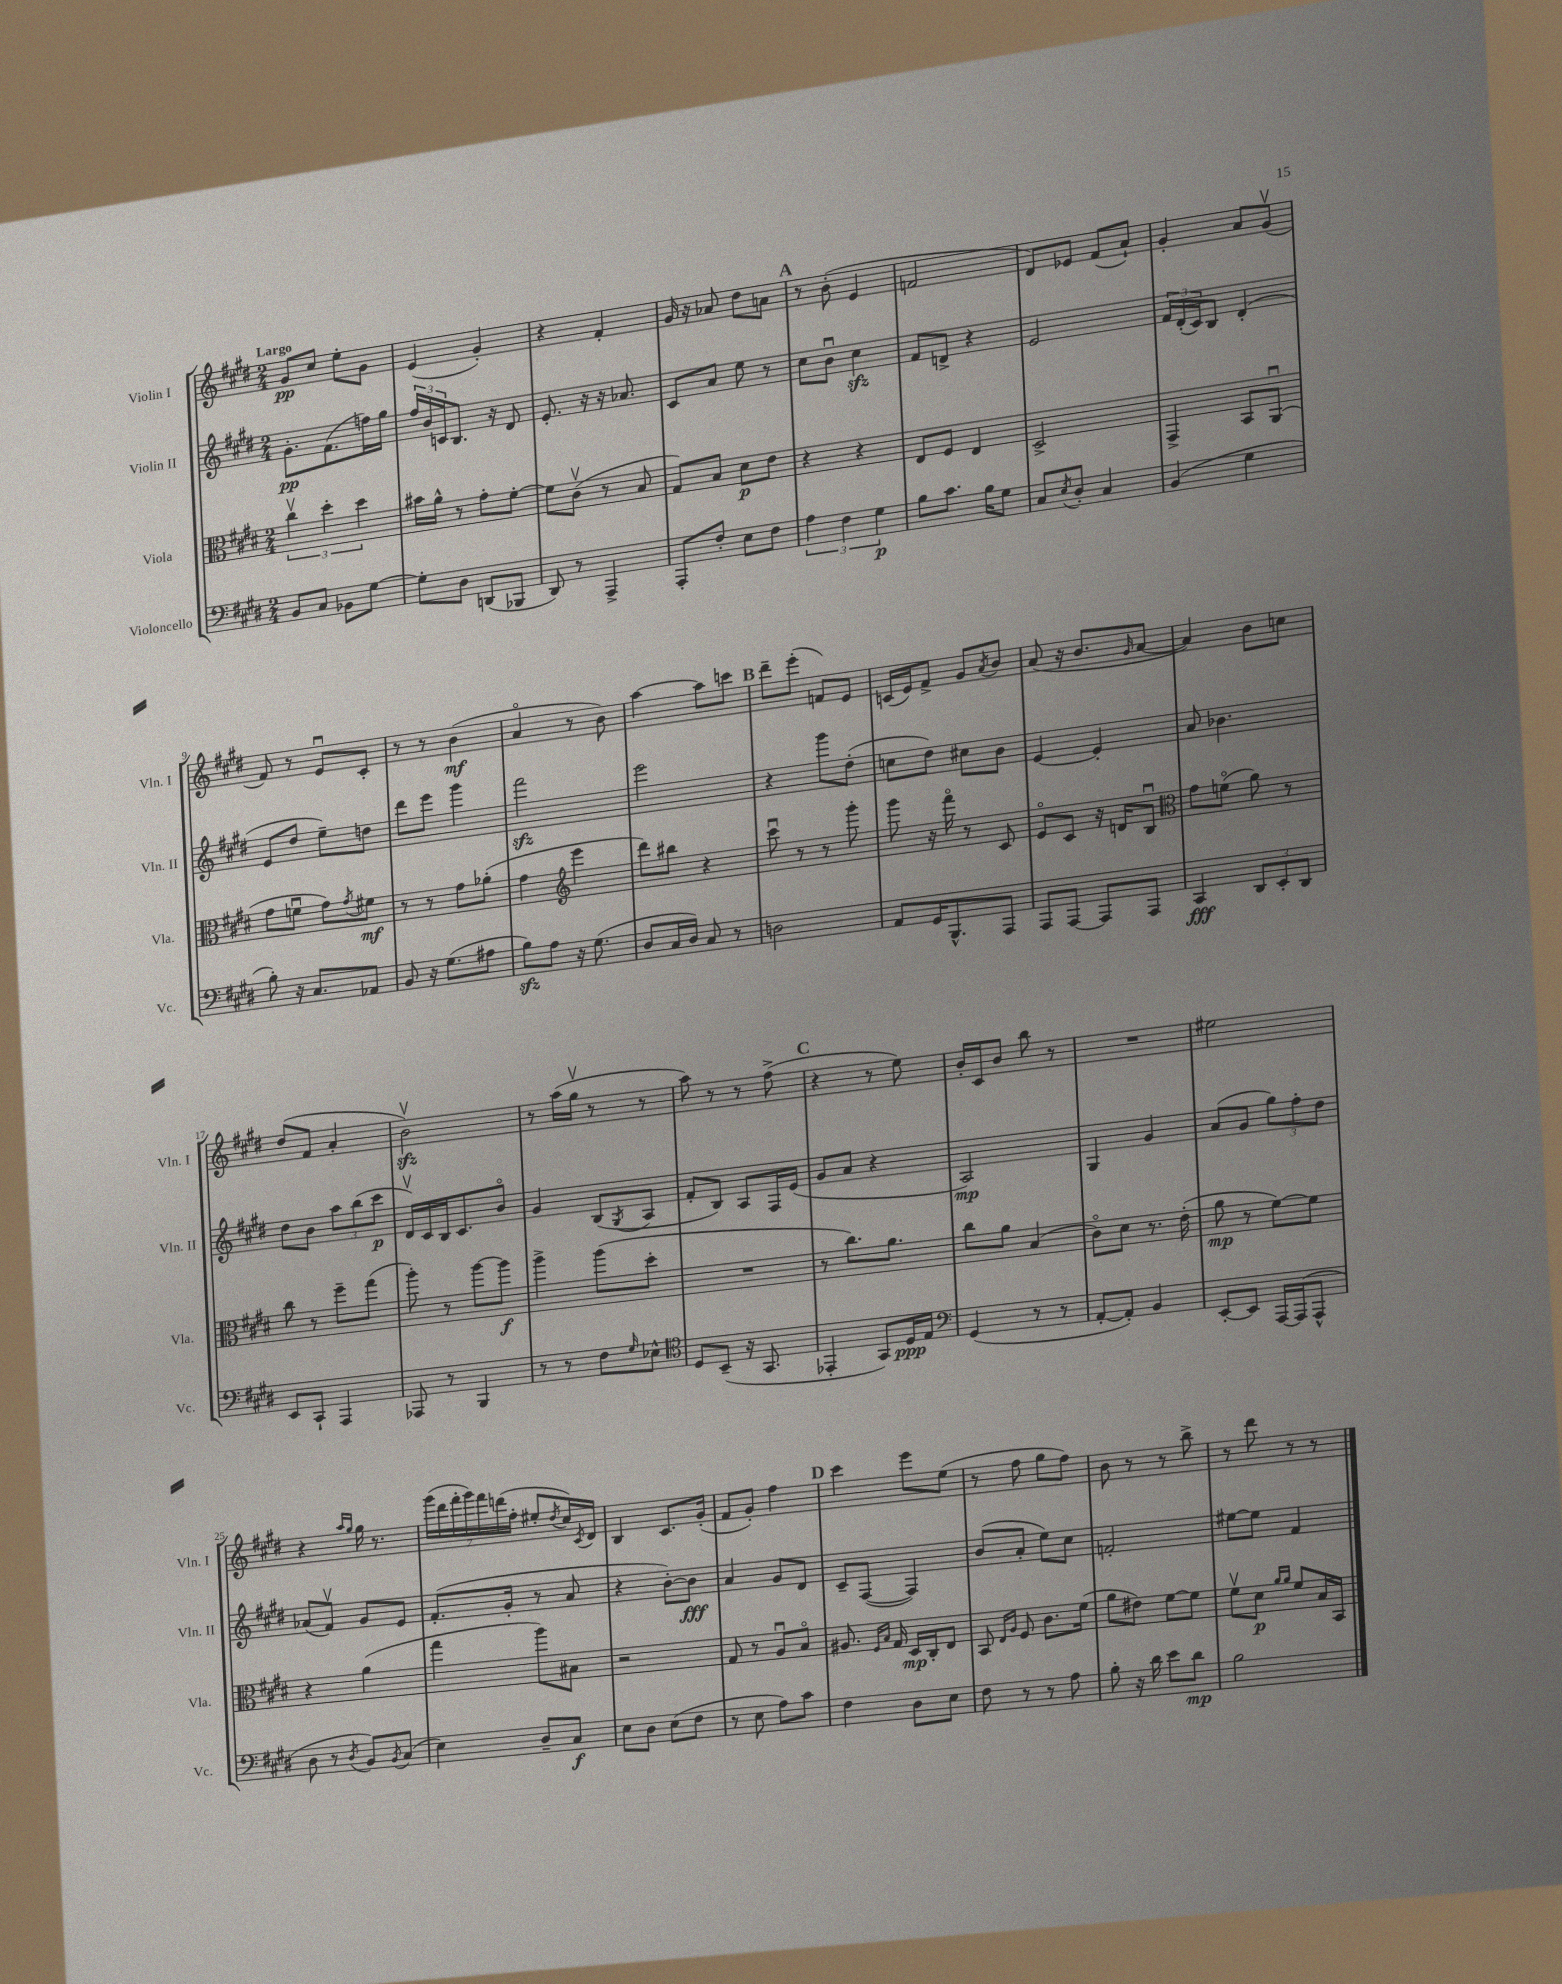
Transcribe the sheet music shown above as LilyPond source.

<<
\new StaffGroup <<
\new Staff = "s0" \with { instrumentName = "Violin I" shortInstrumentName = "Vln. I" } {
    \clef treble \key e \major \numericTimeSignature \time 2/4 \tempo "Largo"
    gis'8\pp cis''8 e''8-. gis'8 |
    e'4( gis'4-.) |
    r4 fis'4-. |
    gis'16 r16 aes'8 dis''8 a'8 |
    \mark \markup { \bold "A" } r8 b'8-.( e'4 |
    f'2 |
    dis'8) ees'8 fis'8( a'8-!) |
    gis'4-. a'8 gis'8\upbow( |
    fis'8) r8 e'8\downbow cis'8-. |
    r8 r8 b'4\mf( |
    a'4\flageolet r8 b'8) |
    a''4~ a''8 c'''8 |
    \mark \markup { \bold "B" } dis'''8-- e'''8-.( f'8) e'8 |
    c'16( e'16) fis'8-> gis'8 \acciaccatura { a'8 } b'8 |
    a'8( r16 b'8. \grace { gis'16 } a'8~ |
    a'4) b'8 c''8 |
    dis''8( fis'8 a'4-. |
    b'2\upbow\sfz) |
    r8 a''16( gis''16\upbow r8 r8 |
    a''8) r8 r8 fis''8->( |
    \mark \markup { \bold "C" } r4 r8 e''8) |
    b'16-. cis'16 b'8 b''8 r8 |
    R2 |
    eis''2 |
    r4 \grace { a''16 gis''16 } gis''16 r8. |
    \tuplet 7/4 { gis'''16( dis'''16 fis'''16-. gis'''16) fis'''16 d'''16( fis''16-. } eis''8-. \acciaccatura { dis''8 } cis''16) \acciaccatura { cis'8 } dis'16 |
    b4 cis'8. gis'16-.( |
    fis'8 gis'8-.) fis''4 |
    \mark \markup { \bold "D" } cis'''4 e'''8 e''8( |
    r8 fis''8 gis''8 fis''8) |
    b'8 r8 r8 b''8-> |
    r8 dis'''8 r8 r8 \bar "|." |
}
\new Staff = "s1" \with { instrumentName = "Violin II" shortInstrumentName = "Vln. II" } {
    \clef treble \key e \major \numericTimeSignature \time 2/4
    gis'8.-.\pp fis'8.( f''16) gis''16 |
    \tuplet 3/2 { fis''16 b'16 c'16 } b8. r16 dis'8 |
    e'8.-. r16 r16 aes'8. |
    cis'8 a'8 e''8 r8 |
    \mark \markup { \bold "A" } cis''8 b'8\downbow cis''4\sfz |
    fis'8 d'8-> r4 |
    e'2 |
    \tuplet 3/2 { fis'16 dis'16-.( cis'16) } b8 dis'4-.( |
    e'8 dis''8 e''8--) d''8 |
    dis'''8 e'''8 gis'''4 |
    fis'''2\sfz |
    e'''2 |
    \mark \markup { \bold "B" } r4 gis'''8 dis''8-.( |
    c''8 dis''8) cis''8 b'8 |
    e'4~ e'4-. |
    a'8 bes'4. |
    dis''8 b'8 \tuplet 3/2 { a''8 b''8( cis'''8\p } |
    dis'16\upbow) cis'16 b16 cis'8. b'8\flageolet |
    gis'4 b8( \acciaccatura { gis8 } a8 |
    fis'8-. b8) a8 fis16 e'16( |
    \mark \markup { \bold "C" } gis'8 a'8 r4 |
    a2\mp) |
    gis4 gis'4 |
    a'8( gis'8 \tuplet 3/2 { gis''8) fis''8-. dis''8 } |
    aes'8( fis'8\upbow) gis'8 e'8 |
    fis'8.-.( gis'16-. r8 a'8 |
    r4 b'8~-.) b'8\fff |
    a'4 gis'8 dis'8 |
    \mark \markup { \bold "D" } cis'8-- fis8~( fis4) |
    b'8( a'8-. e''8) cis''8 |
    f'2-. |
    eis''8~ eis''8 fis'4 \bar "|." |
}
\new Staff = "s2" \with { instrumentName = "Viola" shortInstrumentName = "Vla." } {
    \clef alto \key e \major \numericTimeSignature \time 2/4
    \tuplet 3/2 { cis''4\upbow dis''4-. dis''4 } |
    bis'16 a'16-^ r8 gis'8-. fis'8~-. |
    fis'8 cis'8\upbow( r8 b8 |
    gis8) b8 dis'8\p e'8 |
    \mark \markup { \bold "A" } r4 r4 |
    e8 fis8 e4 |
    dis2-> |
    gis,4-> b,8 a,8\downbow( |
    gis'8 f'8\downbow gis'8) \acciaccatura { gis'8 } fis'8\mf |
    r8 r8 gis'8 aes'8-.( |
    gis'4 \clef treble e'''4 |
    dis'''8) bis''8 r4 |
    \mark \markup { \bold "B" } cis'''8\downbow r8 r8 gis'''8-. |
    gis'''8 r16 fis'''16\flageolet r8 cis'8 |
    e'8\flageolet cis'8 r16 d'16 b8\downbow |
    \clef alto gis'8 f'8\flageolet( a'8) r8 |
    cis''8 r8 fis''8-- gis''8( |
    a''8-.) r8 a''8~ a''8\f |
    a''4-> a''8( dis''8-. |
    R2 |
    \mark \markup { \bold "C" } r8 cis''8.) a'8. |
    cis''8 a'8 b4( |
    cis'8\flageolet) dis'8 r8. e'16-.( |
    a'8\mp r8 fis'8~) fis'8 |
    r4 a'4( |
    gis''4 a''8) bis8 |
    r2 |
    gis8 r8 a8\downbow b8\flageolet |
    \mark \markup { \bold "D" } ais8. \grace { fis16 b16 } gis16 dis16\mp cis16-. e8 |
    b,8 \grace { e16 a16 } fis8 cis'8. fis'16( |
    a'8 eis'8) fis'8~ fis'8 |
    fis'8\upbow dis'8\p \grace { a'16 a'16 } fis'8 b16 b,16 \bar "|." |
}
\new Staff = "s3" \with { instrumentName = "Violoncello" shortInstrumentName = "Vc." } {
    \clef bass \key e \major \numericTimeSignature \time 2/4
    b,8 cis8 bes,8 gis8~ |
    gis8-. dis8 d,8( bes,,8 |
    dis,8) r8 a,,4-> |
    a,,8-. fis8-. e8 fis8 |
    \mark \markup { \bold "A" } \tuplet 3/2 { a4 fis4 gis4\p } |
    b8 cis'8. b16 gis8 |
    cis8 \acciaccatura { e8 } dis8-. cis4 |
    b,4( gis4 |
    b8-.) r16 cis8. aes,8 |
    b,8 r16 gis8.( ais8 |
    b8\sfz) a8 r16 gis8.( |
    dis8 cis16 dis16) cis8 r8 |
    \mark \markup { \bold "B" } d2 |
    a,8 gis,16 b,,8.-^ a,,8 |
    a,,8 a,,8~ a,,8 a,,8 |
    cis,4\fff \tuplet 3/2 { dis,8 e,8-. dis,8 } |
    e,8 cis,8-! a,,4 |
    aes,,8 r8 b,,4 |
    r8 r8 fis8 \grace { gis16 } ees8-^ |
    \clef tenor dis8 b,8--( r16 gis,8. |
    \mark \markup { \bold "C" } ees,4-. gis,8) dis16\ppp e16 |
    \clef bass gis,4( r8 r8 |
    a,8~-. a,8-.) b,4 |
    e,8~-. e,8 a,,16~ a,,16( a,,8-^ |
    dis8 r8 \acciaccatura { dis8 } b,8) \acciaccatura { b,8 } cis8( |
    e4) dis8-- cis8\f |
    e8 dis8 e8( fis8 |
    r8 e8 a8) cis'8 |
    \mark \markup { \bold "D" } fis4 dis8 e8 |
    fis8 r8 r8 a8 |
    b8-. r16 dis'16 e'8 dis'8\mp |
    b2 \bar "|." |
}
>>
>>
